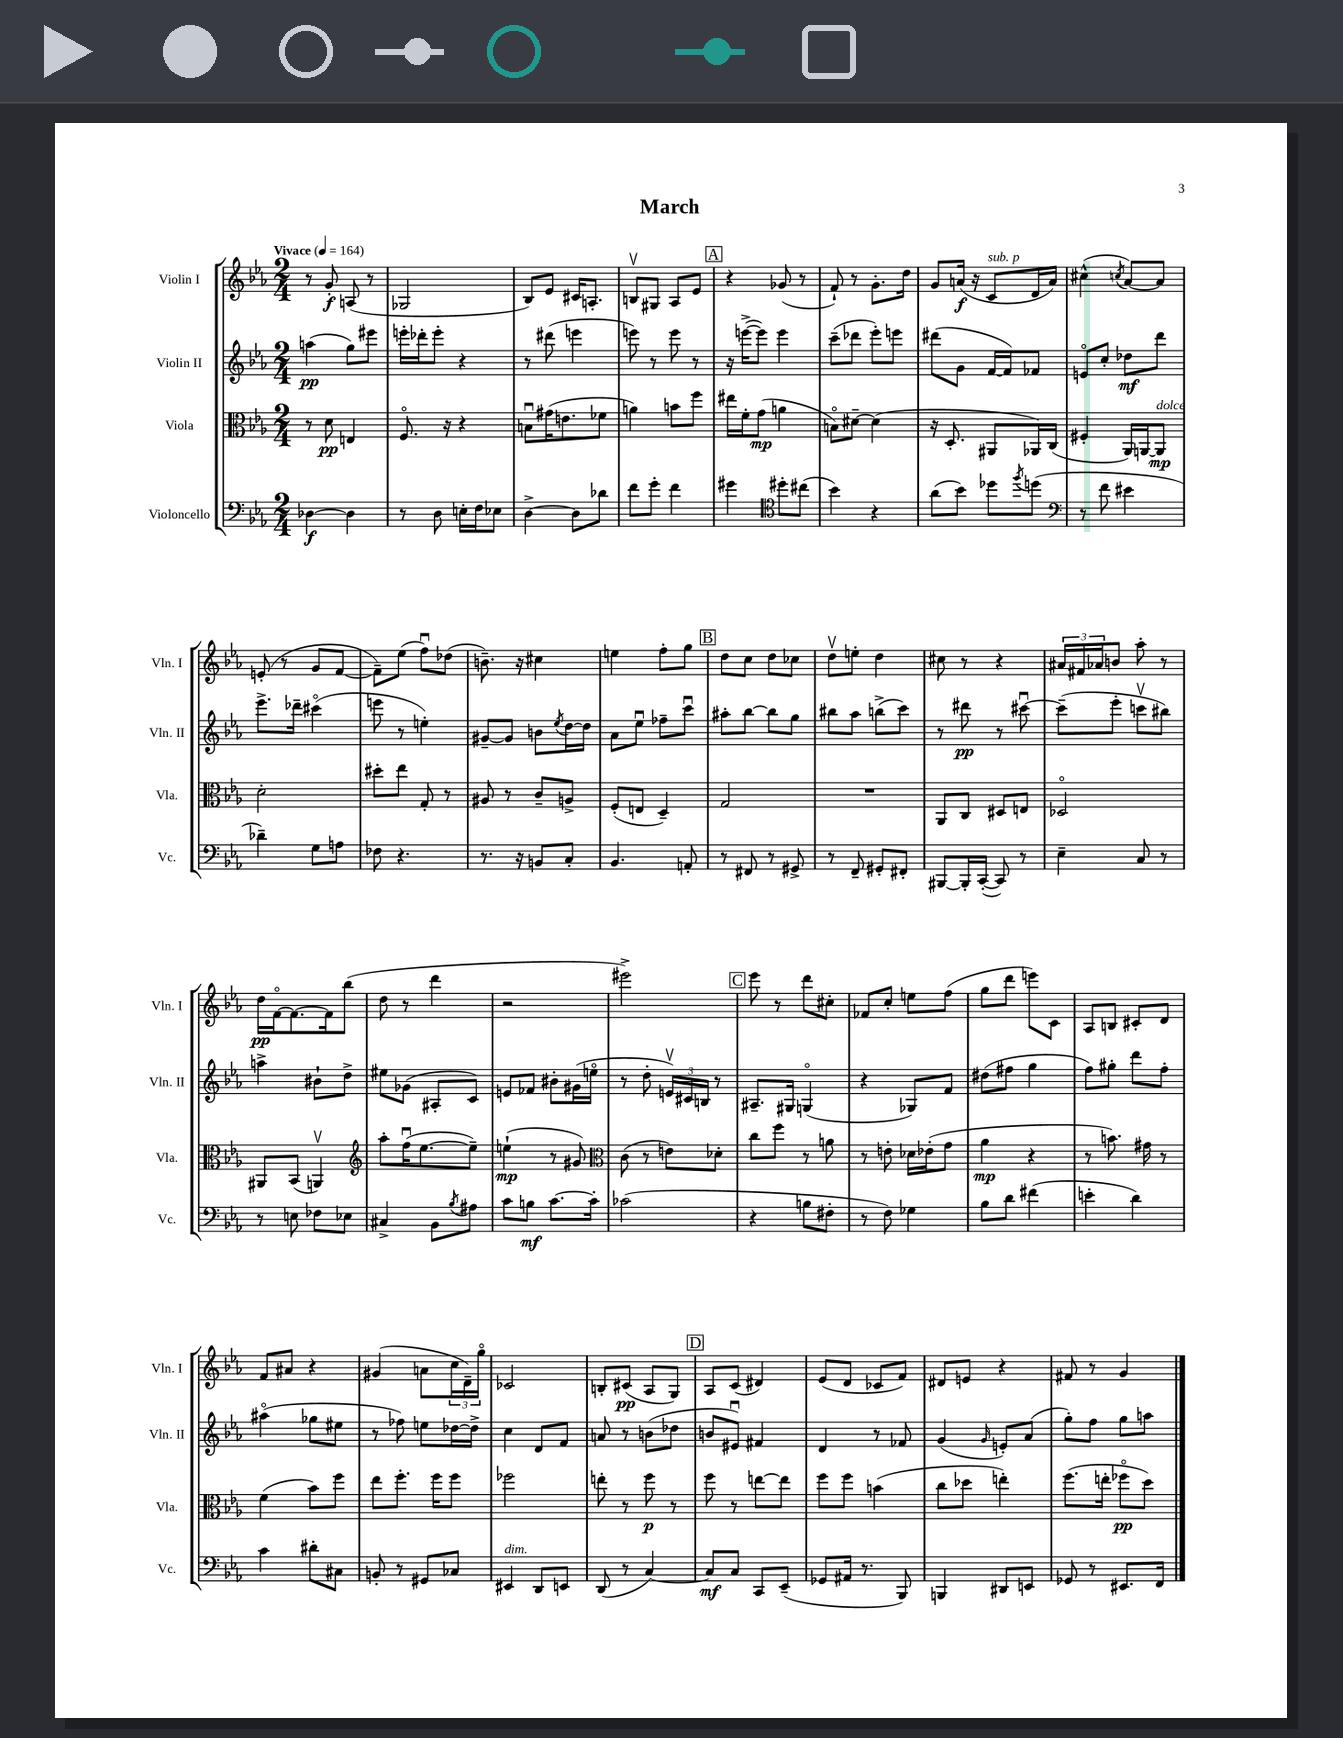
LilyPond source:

\header { title = "March" }
<<
\new StaffGroup <<
\new Staff = "s0" \with { instrumentName = "Violin I" shortInstrumentName = "Vln. I" } {
    \clef treble \key ees \major \numericTimeSignature \time 2/4 \tempo "Vivace" 4 = 164
    r8 g'8-.\f a8( r8 |
    ges2 |
    bes8) ees'8 cis'16 a8.-. |
    b8\upbow gis8 aes8 ees'8 |
    \mark \markup { \box "A" } r4 ges'8( r8 |
    f'8-!) r8 g'8.-. d''16 |
    g'8 a'16\f( r16 c'8^\markup { \italic "sub. p" } d'16 a'16) |
    cis''4-^( \acciaccatura { c''8 } aes'8~) aes'8 |
    e'8-.( r8 g'8 f'8~ |
    f'8--) ees''8( f''8\downbow) des''8( |
    b'8.--) r16 cis''4 |
    e''4 f''8-. g''8 |
    \mark \markup { \box "B" } d''8 c''8 d''8 ces''8 |
    d''8\upbow e''8-. d''4 |
    cis''8 r8 r4 |
    \tuplet 3/2 { ais'16 fis'16 aes'16 } b'8 aes''8-. r8 |
    d''16\pp f'16~\flageolet f'8.~ f'16 bes''8( |
    d''8 r8 d'''4 |
    r2 |
    eis'''2->) |
    \mark \markup { \box "C" } ees'''8 r8 d'''8 cis''8-. |
    fes'8 c''8-. e''8 f''8( |
    g''8 d'''8 e'''8) c'8 |
    aes8 b8 cis'8-. d'8 |
    f'8 ais'8 r4 |
    gis'4( a'8 \tuplet 3/2 { c''16 d'16--) g''16\flageolet } |
    ces'2 |
    b8-. cis'8\pp( aes8 g8) |
    \mark \markup { \box "D" } aes8 c'8( dis'4) |
    ees'8( d'8 ces'8 f'8) |
    dis'8 e'8 r4 |
    fis'8 r8 g'4 \bar "|." |
}
\new Staff = "s1" \with { instrumentName = "Violin II" shortInstrumentName = "Vln. II" } {
    \clef treble \key ees \major \numericTimeSignature \time 2/4
    a''4\pp( g''8) eis'''8 |
    e'''16-. des'''16-. e'''8-. r4 |
    r8 dis'''8( e'''4 |
    e'''8) r8 e'''8 r8 |
    \mark \markup { \box "A" } r16 e'''16~->( e'''8) e'''4 |
    c'''8--( des'''8 ees'''8-.) e'''8 |
    dis'''8( g'8 f'16~ f'16) fes'8 |
    e'8\flageolet c''8-. des''8\mf d'''8 |
    ees'''8.-> des'''16-- cis'''4\flageolet( |
    e'''8 r8 e''4-.) |
    gis'8~-- gis'8 b'8 \acciaccatura { ees''8 } d''16~ d''16 |
    aes'8 ees''8\downbow fes''8-- c'''8\downbow |
    \mark \markup { \box "B" } ais''8-. bes''8~ bes''8 g''8 |
    bis''8 aes''8 b''8->( c'''8) |
    r8 dis'''8\pp r8 cis'''8~\downbow |
    cis'''8--( ees'''8-. c'''8\upbow bis''8) |
    a''4-> bis'8-! d''8-> |
    eis''8 ges'8( ais8-. c'8) |
    e'8 fes'8 bis'8-. gis'16( e''16\flageolet |
    r8 d''8-. \tuplet 3/2 { e'16\upbow) cis'16 b16 } r8 |
    \mark \markup { \box "C" } ais8.-- gis16 g4\flageolet( |
    r4 ges8) f'8 |
    dis''8( fis''8 g''4 |
    f''8) gis''8-. d'''8 f''8-. |
    ais''4\flageolet( ges''8 eis''8 |
    r8 fes''8) e''8 des''16~ des''16-> |
    c''4 d'8 f'8 |
    a'8 r8 b'8( des''8 |
    \mark \markup { \box "D" } b'8 eis'8\downbow) fis'4 |
    d'4 r8 fes'8 |
    g'4( \grace { g'16 } e'8-.) aes'8( |
    g''8-.) f''8 g''8 a''8 \bar "|." |
}
\new Staff = "s2" \with { instrumentName = "Viola" shortInstrumentName = "Vla." } {
    \clef alto \key ees \major \numericTimeSignature \time 2/4
    r8 d'8\pp e4 |
    f8.\flageolet r16 r4 |
    b8\downbow gis'16( e'8. fes'8 |
    a'4) b'8 f''8 |
    \mark \markup { \box "A" } eis''16 f'16-. g'8\mp( a'4 |
    b8\flageolet) dis'8~-- dis'4( |
    r16 d8.-. ais,8 aes,16) c16( |
    fis4-. aes,16) a,16~ a,8\mp^\markup { \italic "dolce" } |
    d'2-. |
    dis''8-. ees''8 g8-. r8 |
    ais8 r8 c'8-- a8-> |
    f8-.( e8 d4--) |
    \mark \markup { \box "B" } g2 |
    R2 |
    aes,8 c8 dis8 e8 |
    des2\flageolet |
    ais,8 bes,8( a,4\upbow) |
    \clef treble aes''8-. f''16\downbow( ees''8.~ ees''8--) |
    e''4-!\mp( r8 gis'8) |
    \clef alto c'8( r8 e'8) des'8-. |
    \mark \markup { \box "C" } c''8 f''8 r8 a'8 |
    r8 e'8-. des'16 ees'16-.( g'8 |
    aes'4\mp r4 |
    r8 b'8.) gis'16 r8 |
    f'4( bes'8) f''8 |
    ees''8 f''8.-. f''16 f''8 |
    fes''2 |
    e''8-. r8 f''8\p r8 |
    \mark \markup { \box "D" } f''8 r8 e''8~ e''8 |
    f''8 f''8 b'4( |
    c''8 des''8 e''4-.) |
    f''8.( e''16-. fes''8\flageolet\pp d''8) \bar "|." |
}
\new Staff = "s3" \with { instrumentName = "Violoncello" shortInstrumentName = "Vc." } {
    \clef bass \key ees \major \numericTimeSignature \time 2/4
    des4~\f des4 |
    r8 d8 e16-. f16 ees8 |
    d4~-> d8 des'8 |
    f'8 g'8-. f'4 |
    \mark \markup { \box "A" } gis'4 \clef tenor dis''8-. cis''8( |
    bes'4) r4 |
    aes'8( bes'8) des''8 \acciaccatura { f''8 } d''8( |
    \clef bass r8 f'8 eis'4 |
    des'4--) g8 a8 |
    fes8 r4. |
    r8. r16 b,8 c8-. |
    bes,4. a,8-. |
    \mark \markup { \box "B" } r8 fis,8 r8 gis,8-> |
    r8 f,8-- gis,8-. fis,8-. |
    bis,,8~ bis,,16-. c,16~-.( c,8) r8 |
    ees4-- c8 r8 |
    r8 e8 fes8 ees8 |
    cis4-> bes,8 \acciaccatura { bes8 } ais8 |
    c'8 b8\mf c'8.~ c'16-. |
    ces'2( |
    \mark \markup { \box "C" } r4 b8 fis8-. |
    r8 f8) ges4 |
    bes8 d'8 fis'4( |
    e'4-. d'4) |
    c'4 dis'8-. cis8 |
    b,8-. r8 gis,8 ces8 |
    eis,4^\markup { \italic "dim." } d,8 e,8 |
    d,8( r8 c4~) |
    \mark \markup { \box "D" } c8\mf c8 c,8 ees,8--( |
    ges,8 ais,16 r8. bes,,8) |
    b,,4 dis,8 e,8 |
    ges,8 r8 eis,8. f,16 \bar "|." |
}
>>
>>
\layout { \context { \Score \remove "Bar_number_engraver" } }
